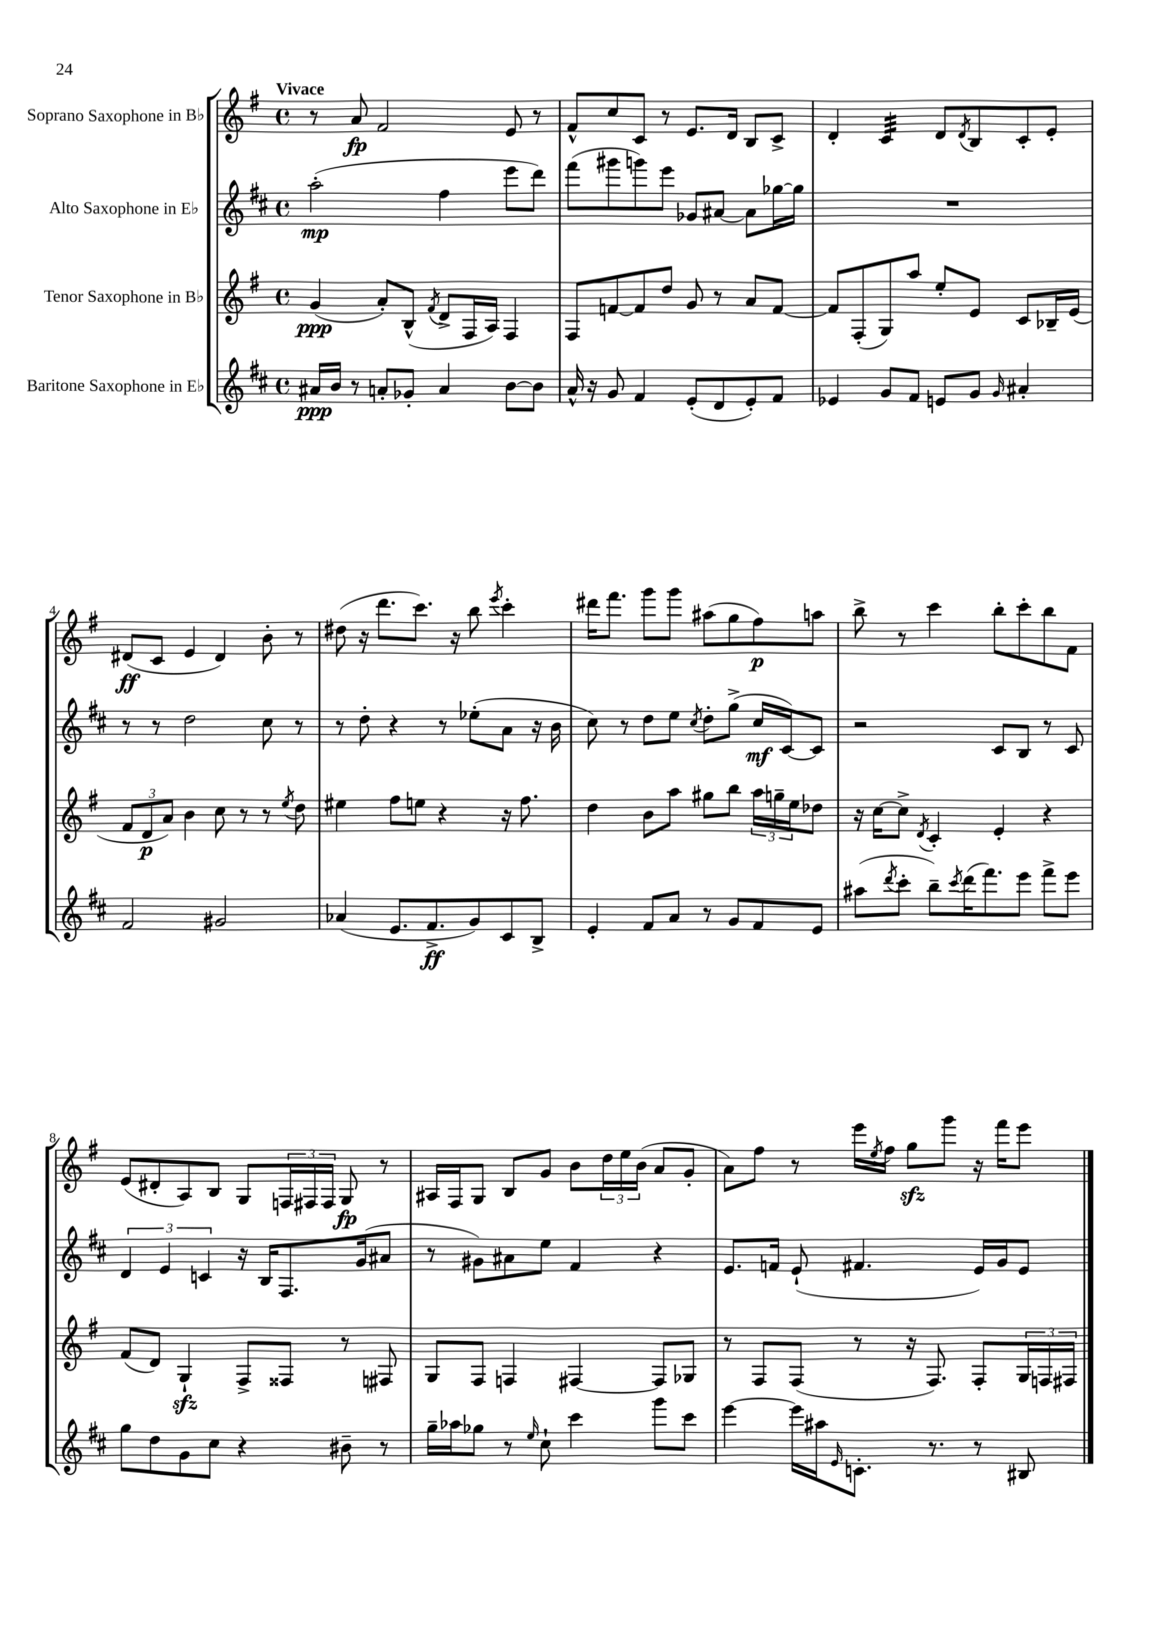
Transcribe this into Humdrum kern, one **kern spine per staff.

**kern	**kern	**kern	**kern
*staff4	*staff3	*staff2	*staff1
*clefG2	*clefG2	*clefG2	*clefG2
*k[f#c#]	*k[f#]	*k[f#c#]	*k[f#]
*M4/4	*M4/4	*M4/4	*M4/4
*met(c)	*met(c)	*met(c)	*met(c)
16a#	(4g	(2aa'	8r
16b	.	.	.
8r	.	.	8a
8a'	8a')	.	2f#
8g-'	(8B^^	.	.
.	8qf#	.	.
4a	8d^	4ff#	.
.	16F#	.	.
.	16A)	.	.
[8b	4F#	8eee	8e
8b]	.	8ddd)	8r
=	=	=	=
16a^^	8F#	(8fff#	8f#^^
16r	.	.	.
8g	[8f	8ggg#	8cc
4f#	8f]	8ggg)	8c
.	8dd	8eee	8r
(8e'	8g	8g-	8.e
8d	8r	[8a#	.
.	.	.	16d
8e')	8a	8a#]	8B
8f#	[8f	[16gg-	8c^
.	.	16gg-]	.
=	=	=	=
4e-	8f]	1r	4d'
.	(8F#'	.	.
8g	8G)	.	4c
8f#	8aa	.	.
8e	8ee'	.	8d
.	.	.	8qd
8g	8e	.	8B
16qqg	.	.	.
4a#'	8c	.	8c'
.	16B-~	.	8e'
.	(16e	.	.
=	=	=	=
2f#	12f#	8r	(8d#
.	12d	.	.
.	.	8r	8c
.	12a)	.	.
.	4b	2dd	4e
2g#	8cc	.	4d#)
.	8r	.	.
.	8r	8cc#	8b'
.	8qee	.	.
.	8dd	8r	8r
=	=	=	=
(4a-	4ee#	8r	(8dd#
.	.	8dd'	16r
.	.	.	8.ddd
8.e	8ff#	4r	.
.	8ee	.	8.ccc)
8.f#^	.	.	.
.	4r	8r	.
.	.	.	16r
8g)	.	(8ee-'	8bb
.	.	.	8qeee
8c#	16r	8a	4ccc'
.	8.ff#	.	.
8B^	.	16r	.
.	.	16b	.
=	=	=	=
4e'	4dd	8cc#)	16ddd#
.	.	.	8.fff#
.	.	8r	.
8f#	8b	8dd	8ggg
8a	8aa	8ee	8ggg
.	.	8qcc#	.
8r	8gg#	8dd'	(8aa#
8g	8bb	(8gg^	8gg
8f#	24aa	16cc#	8ff#)
.	24gg~	.	.
.	.	[16c#)	.
.	24ee	.	.
8e	8dd-	8c#]	8aa
=	=	=	=
(8aa#	16r	2r	8bb^
.	[16cc	.	.
8qddd	.	.	.
8ccc#'	8cc^]	.	8r
.	8qd	.	.
8bb~)	4c'	.	4ccc
8qccc#	.	.	.
(16ddd	.	.	.
8.fff#)	.	.	.
.	4e'	8c#	8bb'
8eee	.	8B	8ccc'
8fff#^	4r	8r	8bb
8eee	.	8c#	8f#
=	=	=	=
8gg	(8f#	6d	(8e
8dd	8d)	.	8d#'
.	.	6e	.
8g	4G`	.	8A)
.	.	6c	.
8cc#	.	.	8B
4r	8F#^	16r	8G
.	.	16B	.
.	8F##	8.F#	24F
.	.	.	24F#
.	.	.	24F#
8b#~	8r	.	8G
.	.	(16g	.
8r	8F#	8a#	8r
=	=	=	=
16gg~	8G	8r	16A#
16aa-	.	.	16F#
8gg-	8F#	8g#)	8G
8r	4F	8a#	8B
16qqee	.	.	.
8cc#`	.	8ee	8g
4ccc#	[4F#	4f#	8b
.	.	.	24dd
.	.	.	24ee
.	.	.	(24b
8ggg	8F#]	4r	8a
8ccc#	8G-	.	8g'
=	=	=	=
[4eee	8r	8.e	8a)
.	8F#	.	8ff#
.	.	16f	.
16eee]	(8F#	(8e`	8r
16aa#	.	.	.
16qqe	.	.	.
8.c'	8r	4.f#	16eee
.	.	.	8qee
.	.	.	16ff#
.	16r	.	8gg
8.r	8.F#)	.	.
.	.	.	8ggg
8r	8F#'	16e)	16r
.	.	16g	16fff#
8B#	24G	8e	8eee
.	24F	.	.
.	24F#	.	.
==	==	==	==
*-	*-	*-	*-
